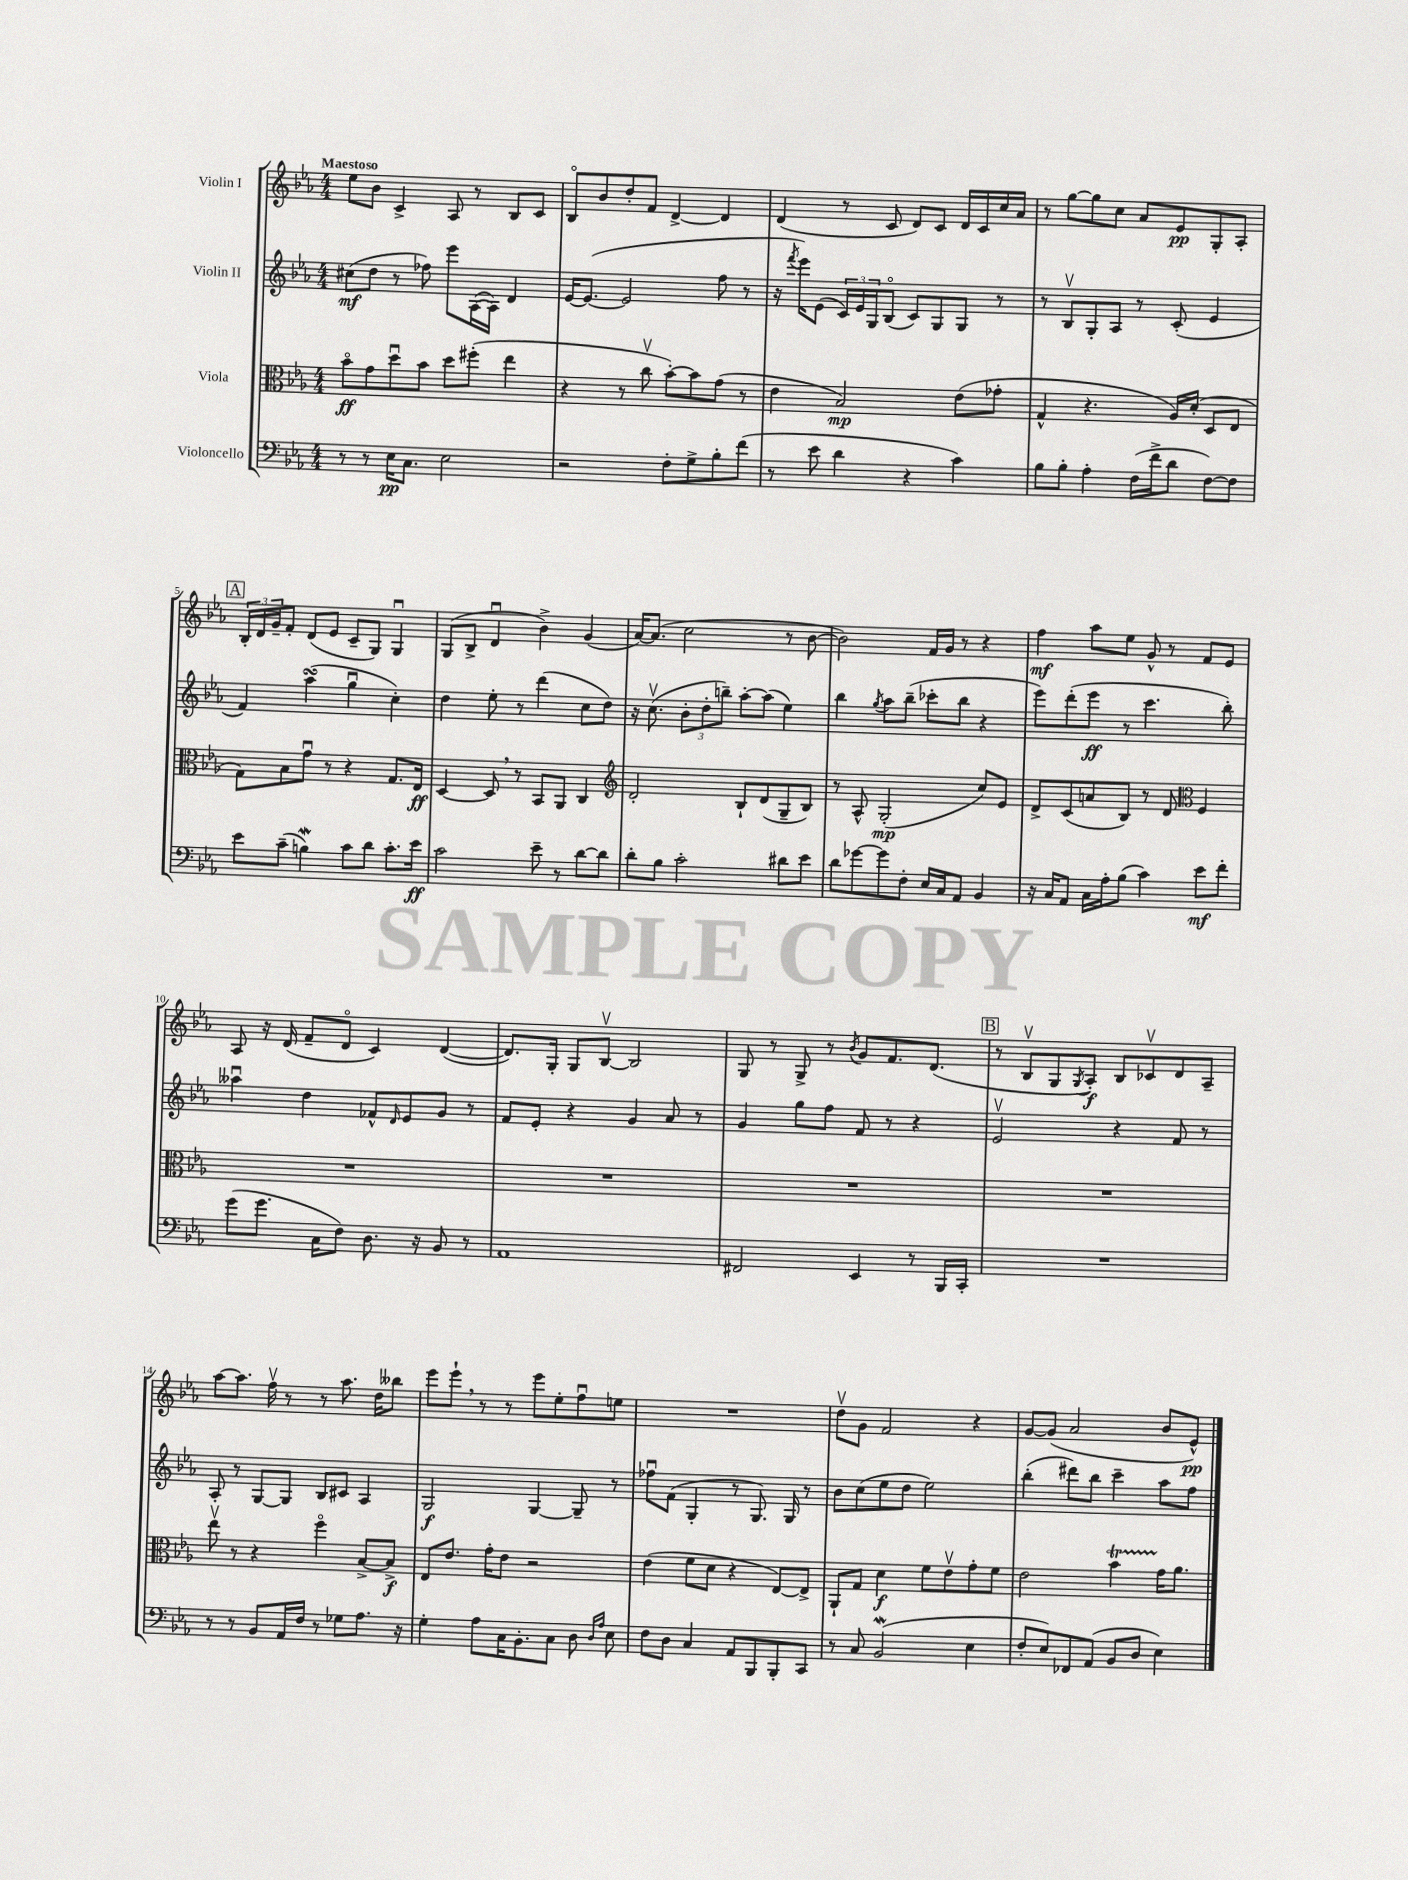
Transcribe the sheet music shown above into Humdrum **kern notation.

**kern	**kern	**kern	**kern
*staff4	*staff3	*staff2	*staff1
*clefF4	*clefC3	*clefG2	*clefG2
*k[b-e-a-]	*k[b-e-a-]	*k[b-e-a-]	*k[b-e-a-]
*M4/4	*M4/4	*M4/4	*M4/4
8r	8b-o\L	(8cc#\L	8ee-\L
8r	8g\	8dd\J	8b-\J
16E-\LK	8ddu\	8r	4c^/
8.C\J	.	.	.
.	8b-\J	8ff-\)	.
2E-\	8dd\L	8eee-\L	8A-/
.	(8ff#'\J	([16A-\L	8r
.	.	16A-\]JJ)	.
.	4ee-\	4d/	8B-/L
.	.	.	8c/J
=	=	=	=
2r	4r	[16e-/LK	8B-o/L
.	.	(8.e-/_J	.
.	.	.	8b-/
.	8r	2e-/]	8dd'/
.	8ccv\	.	8f/J
8F'\L	[8b-'\L)	.	[4d^/
8G^\	8b-\]	.	.
8B-'\	(8g\J	8ff\	4d/]
(8f\J	8r	8r	.
=	=	=	=
8r	4e-\	16r	(4d/
.	.	8qfff/	.
.	.	16eee-\LK)	.
8e-\	.	(8e-\J	.
4d\	2B-/)	24c/LL)	8r
.	.	24e-/	.
.	.	24G/J	.
.	.	(8B-o/J	8c/
4r	.	8c/L)	8d/L)
.	.	8G/	8c/J
4c\)	(8e-\L	8G/J	16d/LL
.	.	.	16c/
.	8g-'\J	8r	16cc/
.	.	.	16a-/JJ
=	=	=	=
8B-\L	4G^^/	8r	8r
8B-'\J	.	8B-v/L	[8gg\L
4A-'\	4.r	8G'/	8gg\]
.	.	8A-/J	8cc\J
(16F\LL	.	8r	8a-/L
16f^\J	.	.	.
8d\J	16A-/LL)	(8c'/	8e-/
.	(16d'/JJ	.	.
[8F\L)	8D/L	4e-/	8G'/
8F\]J	8E-/J	.	8A-'/J
=	=	=	=
8e-\L	8G\L)	4f/)	24B-'/LL
.	.	.	24d/
.	.	.	24g~/J
(8c~\J	8B-\	.	8f'/J
4B\)	8gu\J	(4aa-\	(8d/L
.	8r	.	8e-/J
8c\L	4r	4ggu\	8c~/L
8d\J	.	.	8G/J)
8.c'\L	8.G/L	4cc'\)	4Gu/
16e-\Jk	16E-/Jk	.	.
=	=	=	=
2c\	[4D/	4dd\	(8G/L
.	.	.	8B-^/J
.	8D/]	8ee-'\	4du/
.	8r	8r	.
8e-~\	8BB-/L	(4ddd\	4b-^\)
8r	8AA-/J	.	.
[8d\L	4C/	8cc\L	(4g/
8d\]J	.	8dd\J)	.
=	=	=	=
*	*clefG2	*	*
8d'\L	2d'/	16r	[16a-/LK)
.	.	(8.ccv\	(8.a-/]J
8B-\J	.	.	.
2c'\	.	12b-'\L	2cc\
.	.	12dd'\	.
.	.	12bb~\J)	.
.	8B-`/L	[8aa-'\L	.
.	(8d/	(8aa-\]J	.
8d#\L	8G~/	4ee-\)	8r
8e-\J	8B-/J)	.	[8b-\
=	=	=	=
8d\L	8r	4bb-\	2b-\])
[8g-\	8A-^^/	.	.
.	.	8qgg/	.
8g-\]	(2G'/	8aa-\L	.
8F'\J	.	(8bb-~\J	.
16E-/LL	.	8ccc-'\L	16f/LL
16C/J	.	.	16g/JJ
8AA-/J	.	8bb-\J	8r
4BB-/	8cc/L)	4r	4r
.	8e-/J	.	.
=	=	=	=
16r	8d^/L	8eee-\L)	4ff\
16C/LK	.	.	.
8AA-/J	(8c/	(8ddd'\	.
16C\LL	8a/	8eee-\J	8aa-\L
16A-'\J	.	.	.
(8B-\J	8B-/J)	8r	8ee-\J
4c\)	8r	4.ccc\	8g^^/
.	8d/	.	8r
*	*clefC3	*	*
8e-\L	4F/	.	8f/L
8f'\J	.	8bb-'\)	8e-/J
=	=	=	=
(8g\L	1r	4aa--u\	8A-/
8.g\J	.	.	16r
.	.	.	(16d/
.	.	4dd\	8f~/L
16C\LK	.	.	.
8F\J)	.	.	8do/J
8.D\	.	8f-^^/L	4c/)
.	.	16qqd/	.
.	.	8e-/	.
16r	.	.	.
8BB-/	.	8g/J	([4d/
8r	.	8r	.
=	=	=	=
1AA-	1r	8f/L	8.d/]L)
.	.	8e-'/J	.
.	.	.	16G'/Jk
.	.	4r	8G/L
.	.	.	[8B-v/J
.	.	4g/	2B-/]
.	.	8a-/	.
.	.	8r	.
=	=	=	=
2FF#/	1r	4g/	8G/
.	.	.	8r
.	.	8gg\L	8G^/
.	.	8ff\J	8r
.	.	.	8qb-/
4EE-/	.	8f/	8g/L
.	.	8r	8.f/
8r	.	4r	.
.	.	.	(8.d/J
16BBB-/LL	.	.	.
16CC'/JJ	.	.	.
=	=	=	=
1r	1r	2e-v/	8r
.	.	.	8B-v/L
.	.	.	8G/
.	.	.	8qG/
.	.	.	8A-'/J)
.	.	4r	8B-/L
.	.	.	8c-v/
.	.	8f/	8d/
.	.	8r	8A-~/J
=	=	=	=
8r	8ee-v\	8A-'/	[8aa-\L
8r	8r	8r	8.aa-\]J
8BB-/L	4r	[8G/L	.
.	.	.	16ffv\
16AA-/L	.	8G/]J	8r
16F/JJ	.	.	.
8r	4ffo\	8B-/L	8r
8G-\L	.	8c#/J	8.aa-\
8.A-\J	[8B-^/L	4A-/	.
.	.	.	16dd\LK
.	8B-^/]J	.	8bb--\J
16r	.	.	.
=	=	=	=
4G'\	8E-/L	2G/	8eee-\L
.	8.e-/J	.	8eee-`\J
8A-\L	.	.	8r
.	16g'\LK	.	.
16C\K	8e-\J	.	8r
8.BB-'\	.	.	.
.	2r	[4G/	8eee-\L
8C\J	.	.	8ee-'\
8D\	.	8G~/]	8ffu\
16qqD/LL	.	.	.
16qqA-/JJ	.	.	.
8E-\	.	8r	8ee\J
=	=	=	=
8F\L	(4e-\	8ff-u\L	1r
8D\J	.	(8f\J	.
4C/	8f\L	4G'/	.
.	8d\J	.	.
8AA-/L	4r	8r	.
8BBB-/	.	8.G/)	.
8BBB-'/	[8E-/L)	.	.
.	.	16G/	.
8CC/J	8E-^/]J	8r	.
=	=	=	=
8r	8AA-`/L	8b-\L	8ddv\L
8C/	8G/J	(8cc\	8g\J
(2BB-/	4d\	8ee-\	2f/
.	.	8dd\J	.
.	8f\L	2ee-\)	.
.	8e-v\	.	.
4E-\	8g'\	.	4r
.	8f\J	.	.
=	=	=	=
8F'/L	2e-\	(4bb-'\	[8g/L
8E-/)	.	.	(8g/]J
8FF-/	.	8ddd#\L)	2a-/
(8AA-/J	.	8bb-\J	.
8BB-/L	4b-\	4ccc~\	.
8D/J	.	.	.
4E-\)	16g\LK	8aa-\L	8b-/L
.	8.a-\J	.	.
.	.	8ff\J	8e-^^/J)
==	==	==	==
*-	*-	*-	*-
